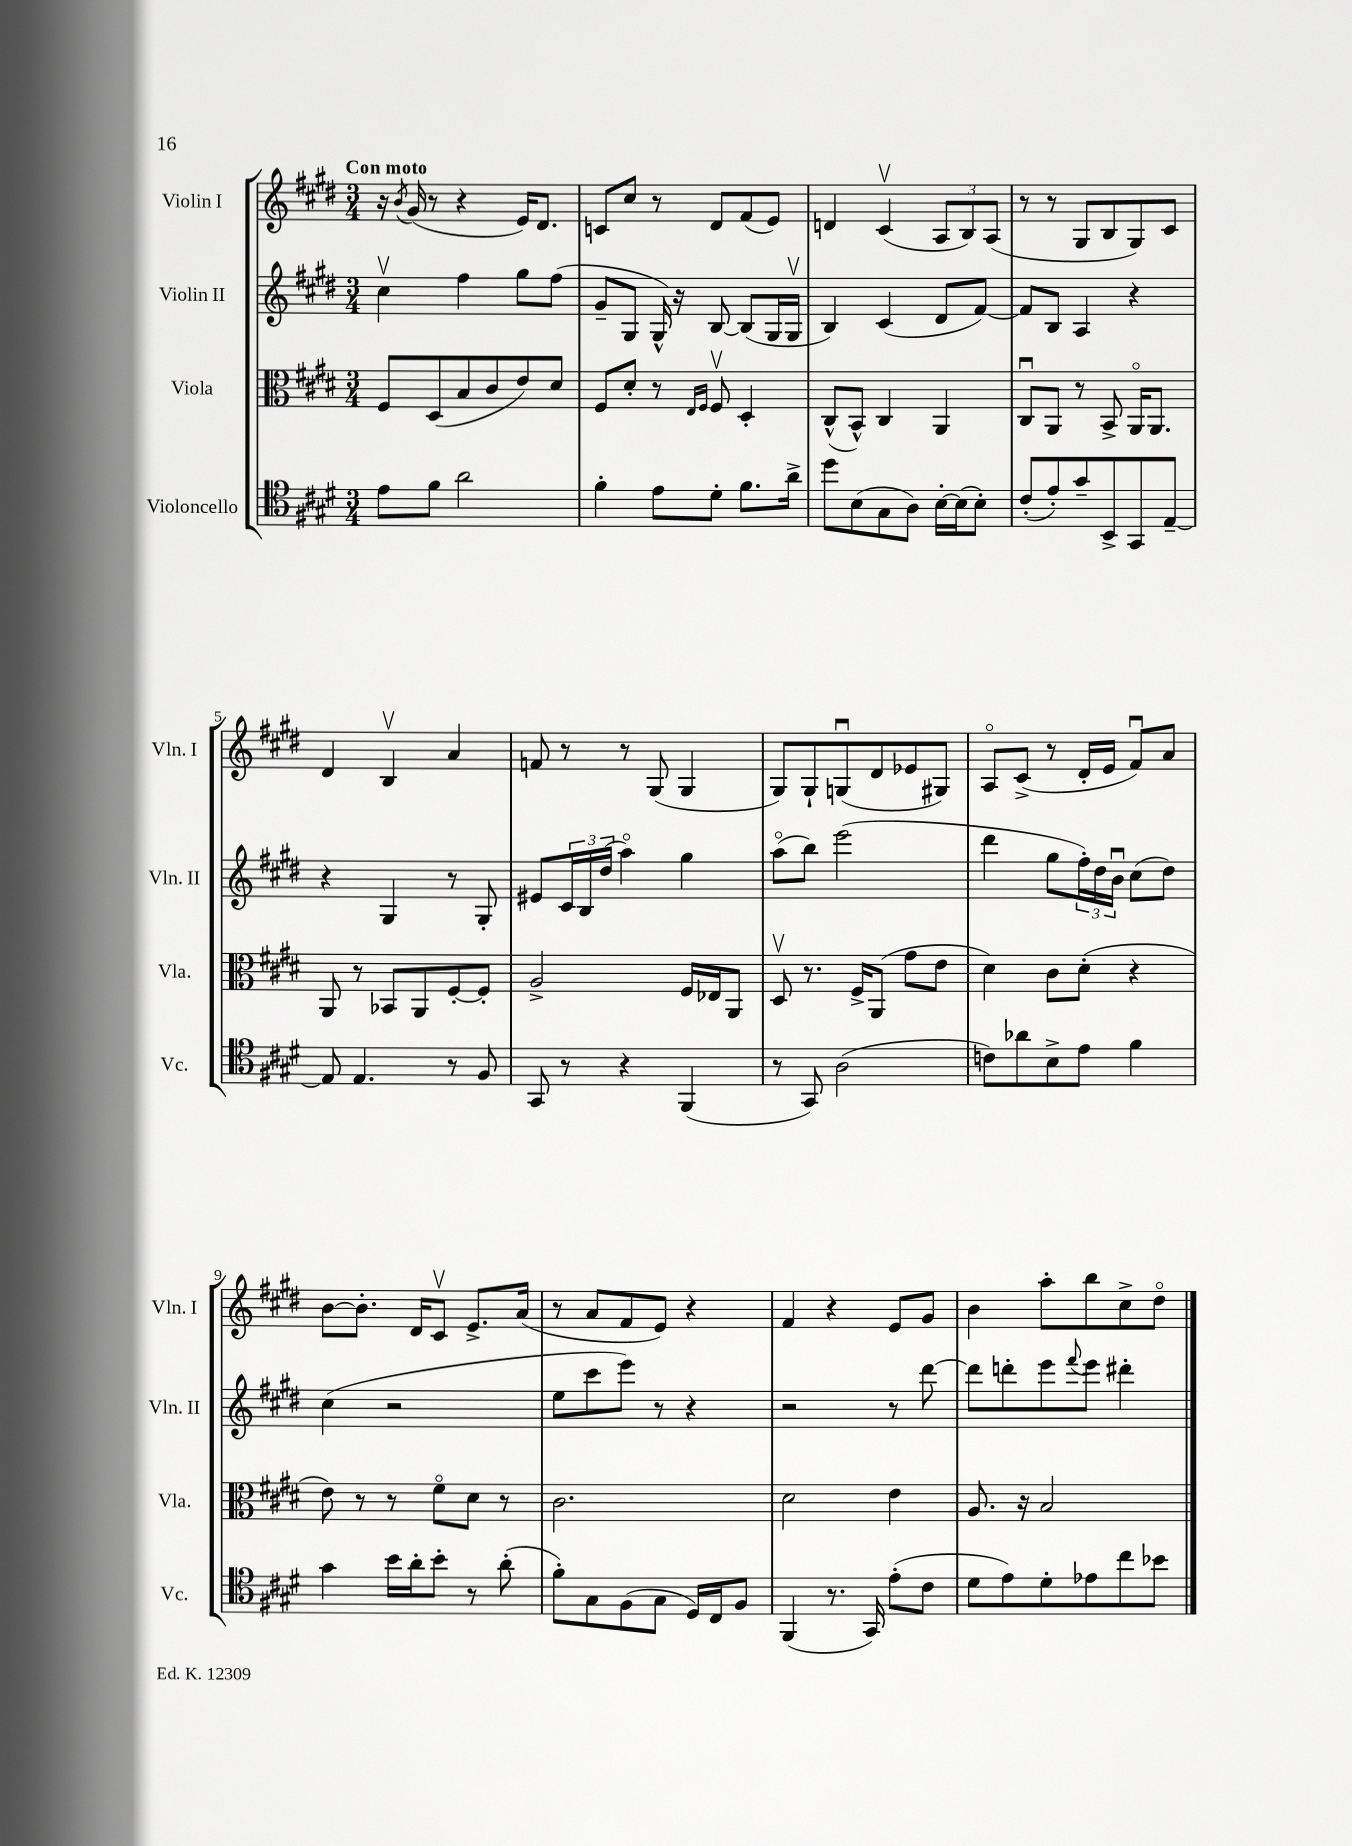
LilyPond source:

<<
\new StaffGroup <<
\new Staff = "s0" \with { instrumentName = "Violin I" shortInstrumentName = "Vln. I" } {
    \clef treble \key e \major \numericTimeSignature \time 3/4 \tempo "Con moto"
    r16 \acciaccatura { b'8 } gis'16( r8 r4 e'16) dis'8. |
    c'8 cis''8 r8 dis'8 fis'8( e'8) |
    d'4 cis'4\upbow( \tuplet 3/2 { a8 b8) a8( } |
    r8 r8 gis8 b8 gis8) cis'8 |
    dis'4 b4\upbow a'4 |
    f'8 r8 r8 gis8( gis4 |
    gis8) gis8-! g8\downbow( dis'8 ees'8 gis8) |
    a8\flageolet cis'8->( r8 dis'16-. e'16 fis'8\downbow) a'8 |
    b'8~ b'8.-. dis'16 cis'8\upbow e'8.-> a'16( |
    r8 a'8 fis'8 e'8) r4 |
    fis'4 r4 e'8 gis'8 |
    b'4 a''8-. b''8 cis''8-> dis''8\flageolet \bar "|." |
}
\new Staff = "s1" \with { instrumentName = "Violin II" shortInstrumentName = "Vln. II" } {
    \clef treble \key e \major \numericTimeSignature \time 3/4
    cis''4\upbow fis''4 gis''8 fis''8( |
    gis'8-- gis8 gis16-^) r16 b8~ b8( gis16 gis16\upbow |
    b4) cis'4( dis'8 fis'8~) |
    fis'8 b8 a4 r4 |
    r4 gis4 r8 gis8-. |
    eis'8 \tuplet 3/2 { cis'16 b16 dis''16( } a''4\flageolet) gis''4 |
    a''8\flageolet( b''8) e'''2( |
    dis'''4 gis''8 \tuplet 3/2 { fis''16-.) dis''16 b'16\downbow } cis''8( dis''8) |
    cis''4( r2 |
    e''8 cis'''8 e'''8) r8 r4 |
    r2 r8 dis'''8~ |
    dis'''8 d'''8-. e'''8 \appoggiatura { fis'''8 } e'''8 dis'''4-. \bar "|." |
}
\new Staff = "s2" \with { instrumentName = "Viola" shortInstrumentName = "Vla." } {
    \clef alto \key e \major \numericTimeSignature \time 3/4
    fis8 dis8( b8 cis'8 e'8) dis'8 |
    fis8 dis'8-. r8 \grace { e16 fis16 } fis8\upbow dis4-. |
    cis8-^( b,8-^) cis4 a,4 |
    cis8\downbow a,8 r8 b,8-> a,16\flageolet a,8. |
    a,8 r8 bes,8 a,8 fis8~-. fis8-. |
    a2-> fis16 ees16 a,8 |
    dis8\upbow r8. fis16-> a,8( gis'8 e'8 |
    dis'4) cis'8 dis'8-.( r4 |
    e'8) r8 r8 fis'8\flageolet dis'8 r8 |
    cis'2. |
    dis'2 e'4 |
    a8. r16 b2 \bar "|." |
}
\new Staff = "s3" \with { instrumentName = "Violoncello" shortInstrumentName = "Vc." } {
    \clef tenor \key e \major \numericTimeSignature \time 3/4
    e'8 fis'8 a'2 |
    fis'4-. e'8 dis'8-. fis'8. a'16-> |
    dis''8 b8( gis8 a8) b16~-. b16( b8-.) |
    cis'8-.( e'8-.) gis'8-- b,8-> gis,8 e8~-- |
    e8 e4. r8 fis8 |
    gis,8 r8 r4 fis,4( |
    r8 gis,8) a2( |
    c'8) aes'8 b8-> e'8 fis'4 |
    gis'4 b'16 a'16-. b'8-. r8 a'8-.( |
    fis'8-.) gis8 fis8( gis8 dis16) cis16 fis8 |
    fis,4( r8. gis,16) e'8-.( cis'8 |
    dis'8 e'8) dis'8-. ees'8 cis''8 bes'8 \bar "|." |
}
>>
>>
